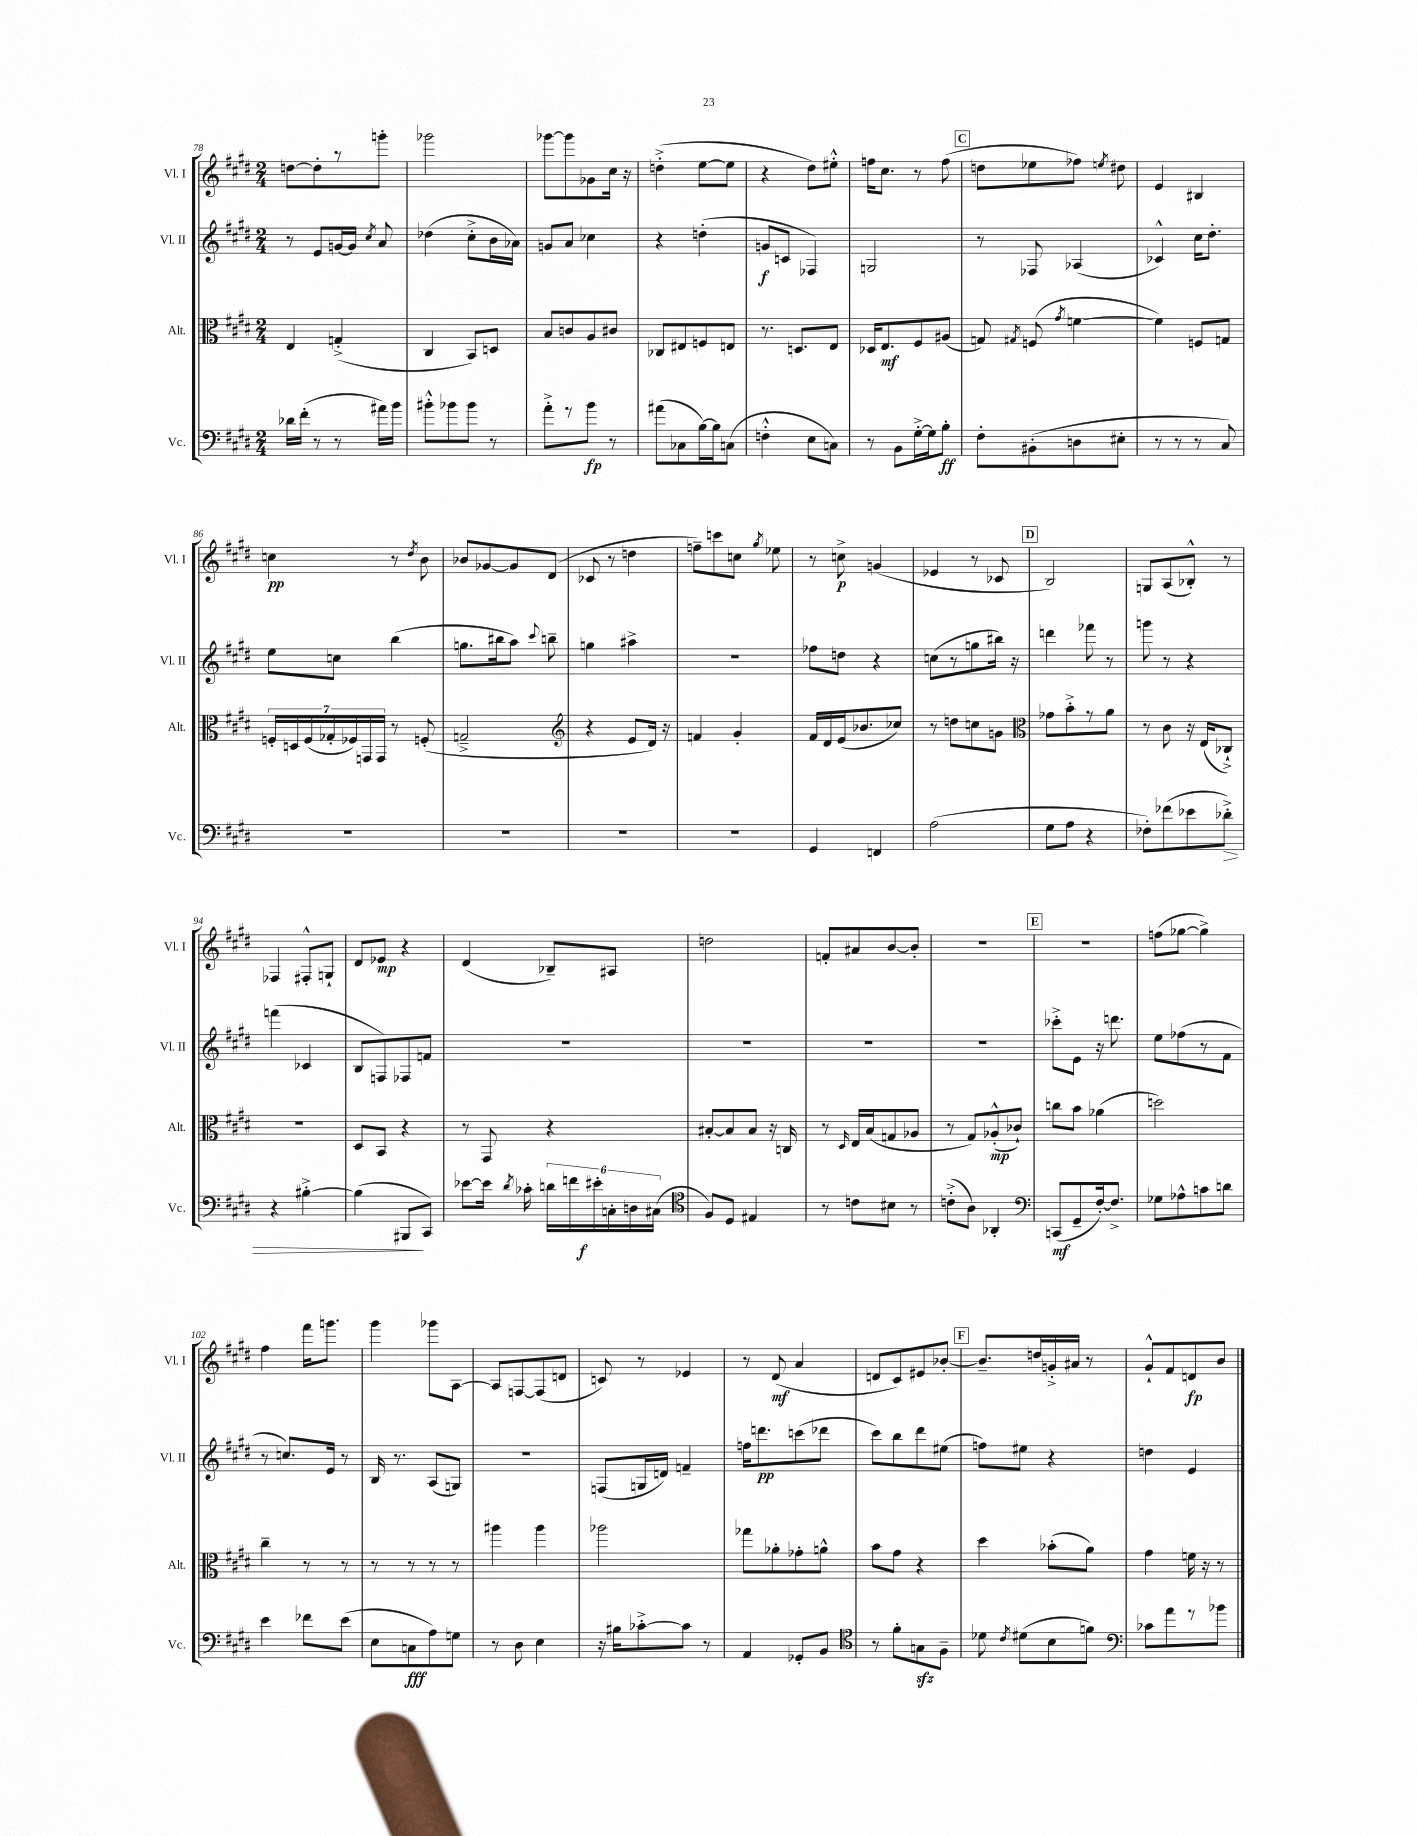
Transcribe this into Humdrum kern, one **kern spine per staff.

**kern	**kern	**kern	**kern
*staff4	*staff3	*staff2	*staff1
*clefF4	*clefC3	*clefG2	*clefG2
*k[f#c#g#d#]	*k[f#c#g#d#]	*k[f#c#g#d#]	*k[f#c#g#d#]
*M2/4	*M2/4	*M2/4	*M2/4
16d-	4E	8r	[8dd
(16f#'	.	.	.
8r	.	8e	8dd']
8r	(4G'^	[16g	8r
.	.	16g]	.
.	.	8qcc#	.
16a#)	.	8a	8ggg'
16b	.	.	.
=	=	=	=
8b#'^^	4C#	(4dd-	2ggg-
8b-	.	.	.
8b-	8BB)	8cc#'^	.
8r	8D	16b	.
.	.	16a-)	.
=	=	=	=
8a'^	8B	8g	[8ggg-
8r	8c	8a	8ggg-]
8b	8A	4cc-	8g-
8r	8c#	.	16cc#
.	.	.	16r
=	=	=	=
(8a#	8C-	4r	(4dd'^
8C-	8E#	.	.
[16B)	8F	(4dd'	[8ee
16B]	.	.	.
(8C	8E	.	8ee]
=	=	=	=
4F'^^	8.r	8g	4r
.	.	8c	.
.	8.D	.	.
8E	.	4F-)	8dd#)
8C)	8E	.	8ee#'^^
=	=	=	=
8r	16D-	2G	16ff
.	8.E	.	8.cc#
8BB	.	.	.
[16G#'^	8F#	.	8r
16G#]	.	.	.
8B'	(8A#	.	(8ff
=	=	=	=
8F#'	8G)	8r	8dd
.	8qG#	.	.
(8BB#'	(8F	8F-	8ee-
.	8qg#	.	.
8D	[4f	(4A-	8ff-)
.	.	.	8qee
8E#'	.	.	8dd#
=	=	=	=
8r	4f])	4c-^^)	4e
8r	.	.	.
8r	8F	16cc#	4B#
.	.	8.dd#'	.
8C#)	8G	.	.
=	=	=	=
2r	28F'	8ee	4cc
.	28D	.	.
.	(28F	.	.
.	28G-'	.	.
.	.	8cc	.
.	28F-)	.	.
.	28GG	.	.
.	28GG	.	.
.	8r	(4bb	8r
.	.	.	8qdd#
.	(8F'	.	8b
=	=	=	=
2r	2G~^	8.gg	8b-
.	.	.	[8g-
.	.	16bb#	.
.	.	8aa)	8g-]
.	.	8qqccc#	.
.	.	8bb~	(8d#
=	=	=	=
*	*clefG2	*	*
2r	4r	4gg	8c-
.	.	.	8r
.	8e	4aa#^	4dd
.	16d#)	.	.
.	16r	.	.
=	=	=	=
2r	4f	2r	8ff~)
.	.	.	8ccc
.	4g#'	.	8cc
.	.	.	8qgg#
.	.	.	8ee-
=	=	=	=
4GG#	16f#	8ff-	8r
.	16d#	.	.
.	(16e	8dd	8cc^
.	8.b-	.	.
4FF	.	4r	(4g
.	8cc-)	.	.
=	=	=	=
(2A	8r	(8cc	4e-
.	8dd	8r	.
.	8cc	8gg	8r
.	8g	16bb#)	8c-
.	.	16r	.
=	=	=	=
*	*clefC3	*	*
8G#	8g-	4ddd	2B)
8A	8b'^	.	.
4r	8r	8fff-	.
.	8a	8r	.
=	=	=	=
8F-')	8r	8ggg	8G
(8f-	8c#	8r	(8A
8e-	16r	4r	8B-'^^)
.	(16E	.	.
8d-'^)	8C-`^)	.	8r
=	=	=	=
4r	2r	(4fff	4F-
[4B#'^	.	4c-	8F#'^^
.	.	.	8G`
=	=	=	=
(4B#]	8D#	8B	8d#
.	8BB	8F)	8e-
8BBB#	4r	8F-	4r
8CC#)	.	8f	.
=	=	=	=
[8e-	8r	2r	(4d#
16e-]	8GG#	.	.
8qd#	.	.	.
16c-'	.	.	.
24d	4r	.	8B-~)
24f	.	.	.
24e#'	.	.	.
24C'	.	.	8A#
24D	.	.	.
(24C#	.	.	.
=	=	=	=
*clefC4	*	*	*
8F#)	[8B#'	2r	2dd
8D#	8B#]	.	.
4E#	8B#	.	.
.	16r	.	.
.	16C	.	.
=	=	=	=
8r	8r	2r	8f'
.	16qqD#	.	.
8c	16E	.	8a#
.	(16B	.	.
8B#	8G	.	[8b
8r	8A-	.	8b']
=	=	=	=
(8c'^	8r	2r	2r
8A)	8G#)	.	.
4AA-'	(8A-'^^	.	.
.	8c-`)	.	.
=	=	=	=
*clefF4	*	*	*
(8CC	8cc	8ccc-'^	2r
8GG#~	8b	8e	.
[16F#')	(4a-	16r	.
8.F#^]	.	8.ddd	.
=	=	=	=
8G-	2dd)	8ee	(8ff
8A-^^	.	(8ff-	[8gg-
8c	.	8r	4gg-^])
8d	.	8f#	.
=	=	=	=
4e	4cc#~	8r	4ff#
.	.	8.cc)	.
8f-	8r	.	16fff#
.	.	16e	8.ggg
(8e	8r	8r	.
=	=	=	=
8E	8r	16B	4ggg#
.	.	8.r	.
8C	8r	.	.
8A)	8r	(8A	8ggg-
8G	8r	8G)	[8A
=	=	=	=
8r	4aa#	2r	8A]
8D#	.	.	[8F
4E	4aa#	.	(8F]
.	.	.	8d
=	=	=	=
16r	2aa-	(8F	8c)
16B#	.	.	.
[8c-'^	.	16G	8r
.	.	16d)	.
8c-]	.	4f~	4e-
8r	.	.	.
=	=	=	=
4AA	8gg-	16ff	8r
.	.	8.ddd	.
.	8a-'	.	(8d#
8GG-'	8g-'	(8ccc	4a
8BB	8a^^	8ddd-	.
=	=	=	=
*clefC4	*	*	*
8r	8b	8ccc#)	8d
8f#'	8g#	8bb	8c#)
8G	4r	8ddd#	8e#
8F#~	.	(8ee#	[8b-'
=	=	=	=
8d-	4dd#	8ff)	8.b-~]
8qc#	.	.	.
(8d#	.	8ee#	.
.	.	.	16dd
8B	(8b-'	4r	16g'^
.	.	.	16a#
8f)	8a)	.	8r
=	=	=	=
*clefF4	*	*	*
8c-	4g#	4dd	8g#`^^
8a	.	.	8f#
8r	16f	4e	8d
.	16r	.	.
8b-	8r	.	8b
==	==	==	==
*-	*-	*-	*-
